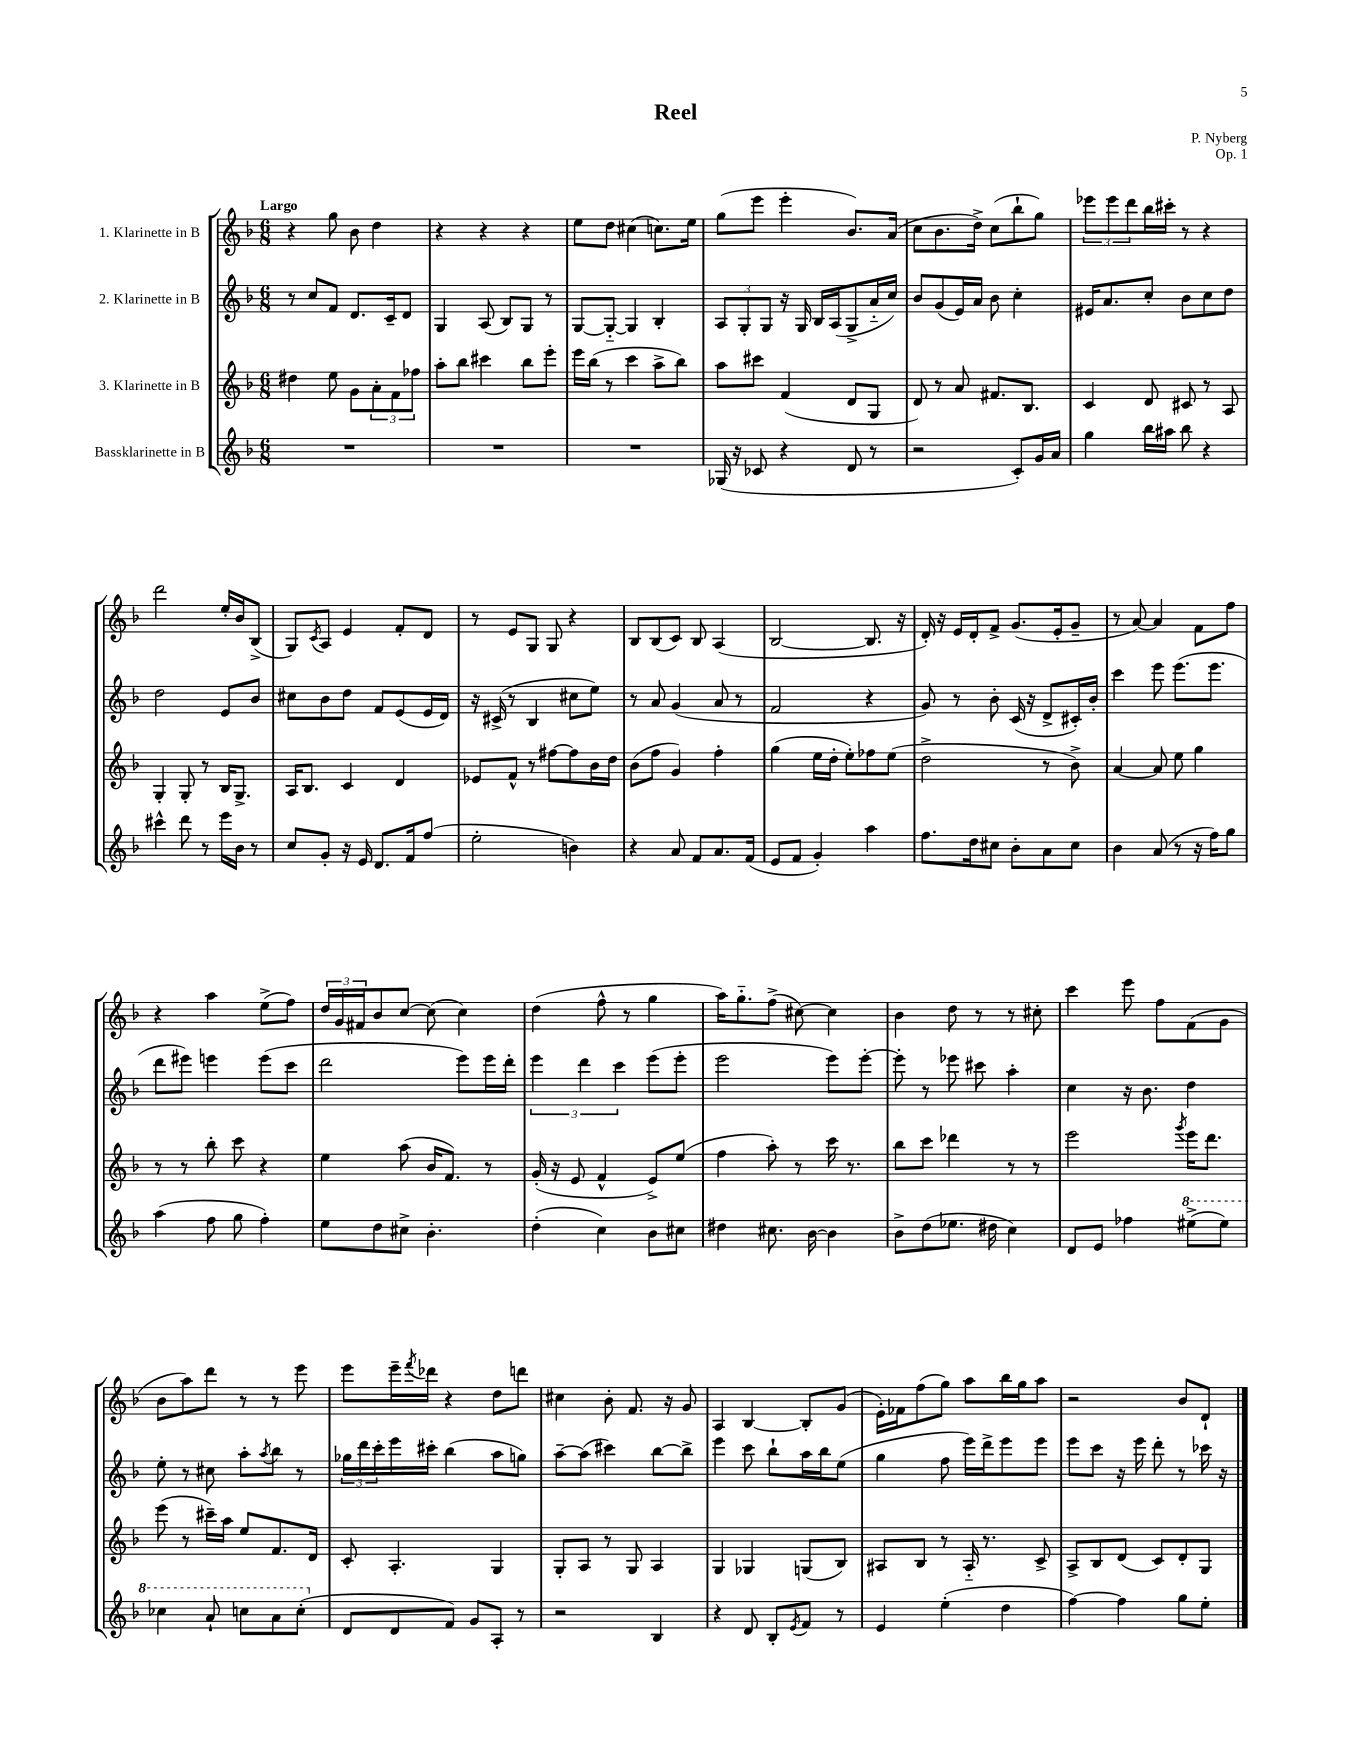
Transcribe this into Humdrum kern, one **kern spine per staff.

**kern	**kern	**kern	**kern
*staff4	*staff3	*staff2	*staff1
*clefG2	*clefG2	*clefG2	*clefG2
*k[b-]	*k[b-]	*k[b-]	*k[b-]
*M6/8	*M6/8	*M6/8	*M6/8
2.r	4dd#	8r	4r
.	.	8cc	.
.	8ee	8f	8gg
.	8g	8.d	8b-
.	12a'	.	4dd
.	.	16c~	.
.	12f	.	.
.	.	8d	.
.	12ff-	.	.
=	=	=	=
2.r	8aa'	4G	4r
.	8bb-	.	.
.	4ccc#	(8A	4r
.	.	8B-)	.
.	8bb-	8G	4r
.	8eee'	8r	.
=	=	=	=
2.r	16eee	[8G	8ee
.	(16bb-	.	.
.	8r	8G'~_	8dd
.	4ccc	4G]	(4cc#
.	8aa^	4B-'	8.cc)
.	8bb-)	.	.
.	.	.	16ee
=	=	=	=
(16G-	8aa	12A	(8gg
16r	.	.	.
.	.	12G'	.
8c-	8ccc#	.	8eee
.	.	12G	.
4r	(4f	16r	4eee'
.	.	16G	.
.	.	16B-	.
.	.	(16A	.
8d	8d	8G^	8.b-)
8r	8G	16a'~	.
.	.	16cc)	(16a
=	=	=	=
2r	8d)	8b-	8cc
.	8r	(8g	8.b-
.	8a	16e)	.
.	.	16a	16dd^)
.	8.f#	8b-	(8cc
8c')	.	4cc'	8bb-`
.	8.B-	.	.
16g	.	.	8gg)
16a	.	.	.
=	=	=	=
4gg	4c	16e#	12eee-
.	.	8.a	.
.	.	.	12eee-
.	.	.	12ddd
16bb-	8d	8cc'	16bb-
16aa#	.	.	16ccc#'
8bb-	8c#	8b-	8r
4r	8r	8cc	4r
.	8A	8dd	.
=	=	=	=
4ccc#^^	4G'	2dd	2ddd
8ddd	8G'	.	.
8r	8r	.	.
16eee	16B-	8e	16ee'
16b-	8.G^	.	16b-
8r	.	8b-	(8B-^
=	=	=	=
8cc	16A	8cc#	8G)
.	8.B-	.	.
.	.	.	8qc
8g'	.	8b-	8A
16r	4c	8dd	4e
16e	.	.	.
8.d	.	8f	.
.	4d	(8e	8f'
16f	.	.	.
(8ff	.	16e	8d
.	.	16d)	.
=	=	=	=
2ee'	8e-	16r	8r
.	.	(16c#^	.
.	8f^^	8r	8e
.	8r	4B-	8G
.	[8ff#	.	8G
4b)	8ff#]	8cc#	4r
.	16b-	8ee)	.
.	16dd	.	.
=	=	=	=
4r	(8b-	8r	8B-
.	8ff	8a	(8B-
8a	4g)	(4g	8c)
8f	.	.	8B-
8.a	4ff'	8a	(4A
.	.	8r	.
(16f	.	.	.
=	=	=	=
8e	(4gg	2f	[2B-
8f	.	.	.
4g')	16ee	.	.
.	16dd'	.	.
.	8ee')	.	.
4aa	8ff-	4r	8.B-]
.	(8ee	.	.
.	.	.	16r
=	=	=	=
8.ff	2dd^	8g)	16d')
.	.	.	16r
.	.	8r	16e
16dd	.	.	16d'
8cc#	.	8b-'	8f^
8b-'	.	(16c	(8.g
.	.	16r	.
8a	8r	8d^	.
.	.	.	16e'
8cc#	8b-^)	16c#')	8g~
.	.	16b-'	.
=	=	=	=
4b-	[4a	4ccc	8r
.	.	.	[8a)
(8a	8a]	8eee	4a]
8r	8ee	(8.eee	.
16r	4gg	.	8f
16ff)	.	8.eee	.
8gg	.	.	8ff
=	=	=	=
(4aa	8r	8ddd	4r
.	8r	8eee#)	.
8ff	8bb-'	4eee	4aa
8gg	8ccc	.	.
4ff')	4r	(8eee	(8ee^
.	.	8ccc	8ff)
=	=	=	=
8ee	4ee	2ddd	24dd
.	.	.	24g
.	.	.	24f#
8dd	.	.	8b-
8cc#^	(8aa	.	[8cc
4.b-'	16b-	.	(8cc]
.	8.f)	.	.
.	.	8eee)	4cc)
.	8r	16eee	.
.	.	16ddd'	.
=	=	=	=
(4dd'	(16g'	6eee	(4dd
.	16r	.	.
.	8e	.	.
.	.	6ddd	.
4cc)	4f^^	.	8ff^^
.	.	6ccc	.
.	.	.	8r
8b-	8e^)	(8eee	4gg
8cc#	(8ee	8eee'	.
=	=	=	=
4dd#	4ff	2eee	16aa)
.	.	.	8.gg'~
8.cc#	8aa')	.	(8ff^
.	8r	.	[8cc#)
[16b-	.	.	.
4b-]	16ccc	8eee)	4cc#]
.	8.r	.	.
.	.	[8eee'	.
=	=	=	=
8b-^	8bb-	8eee']	4b-
(8dd	8ccc	8r	.
8.ee-	4ddd-	8eee-	8dd
.	.	8ccc#	8r
16dd#	.	.	.
4cc)	8r	4aa'	8r
.	8r	.	8cc#'
=	=	=	=
8d	2eee	4cc	4ccc
8e	.	.	.
4ff-	.	16r	8eee
.	.	8.b-	.
.	.	.	8ff
.	8qggg	.	.
(8eee#^	16eee	4dd	(8f
.	8.ddd	.	.
8eee#)	.	.	8g
=	=	=	=
4ccc-	(8eee	8ee'	8b-
.	8r	8r	8aa)
8aa`	16ccc#~)	8cc#	8ddd
.	16aa	.	.
8ccc	8ee	8aa'	8r
.	.	8qaa	.
8aa	8.f	8bb-	8r
(8ccc'	.	8r	8eee
.	16d	.	.
=	=	=	=
8d	8c'	24gg-	8eee
.	.	24ddd	.
.	.	24ccc'	.
8d	4.A'	16eee	16eee~
.	.	.	8qfff
.	.	16ccc#'	16ddd-
8f)	.	(4bb-	4r
8g	.	.	.
8A'	4G	8aa	8dd
8r	.	8gg)	8ddd
=	=	=	=
2r	8G'	[8aa~	4cc#
.	8A	(8aa]	.
.	8r	4ccc#)	8b-'
.	8G	.	8.f
4B-	4A	[8bb-	.
.	.	.	16r
.	.	8bb-^]	8g
=	=	=	=
4r	4G	4eee	4A
8d	4G-	8ccc	[4B-
8B-'	.	8bb-`	.
8qe	.	.	.
8f	(8G	16aa	8B-']
.	.	16bb-	.
8r	8B-)	(8ee	(8g
=	=	=	=
4e	8A#	4gg	16e')
.	.	.	16f-
.	8B-	.	(8ff
(4ee'	8r	8ff	8gg)
.	16A#'~	16eee)	8aa
.	8.r	16ddd^	.
4dd	.	8eee	16bb-
.	.	.	16gg
.	8c^	8eee	8aa
=	=	=	=
[4ff)	8A^	8eee	2r
.	8B-	8ccc	.
4ff]	(8d	16r	.
.	.	16eee	.
.	8c)	8ddd'	.
8gg	8d'	8r	8b-
8ee'	8G	16ccc-	8d`
.	.	16r	.
==	==	==	==
*-	*-	*-	*-
